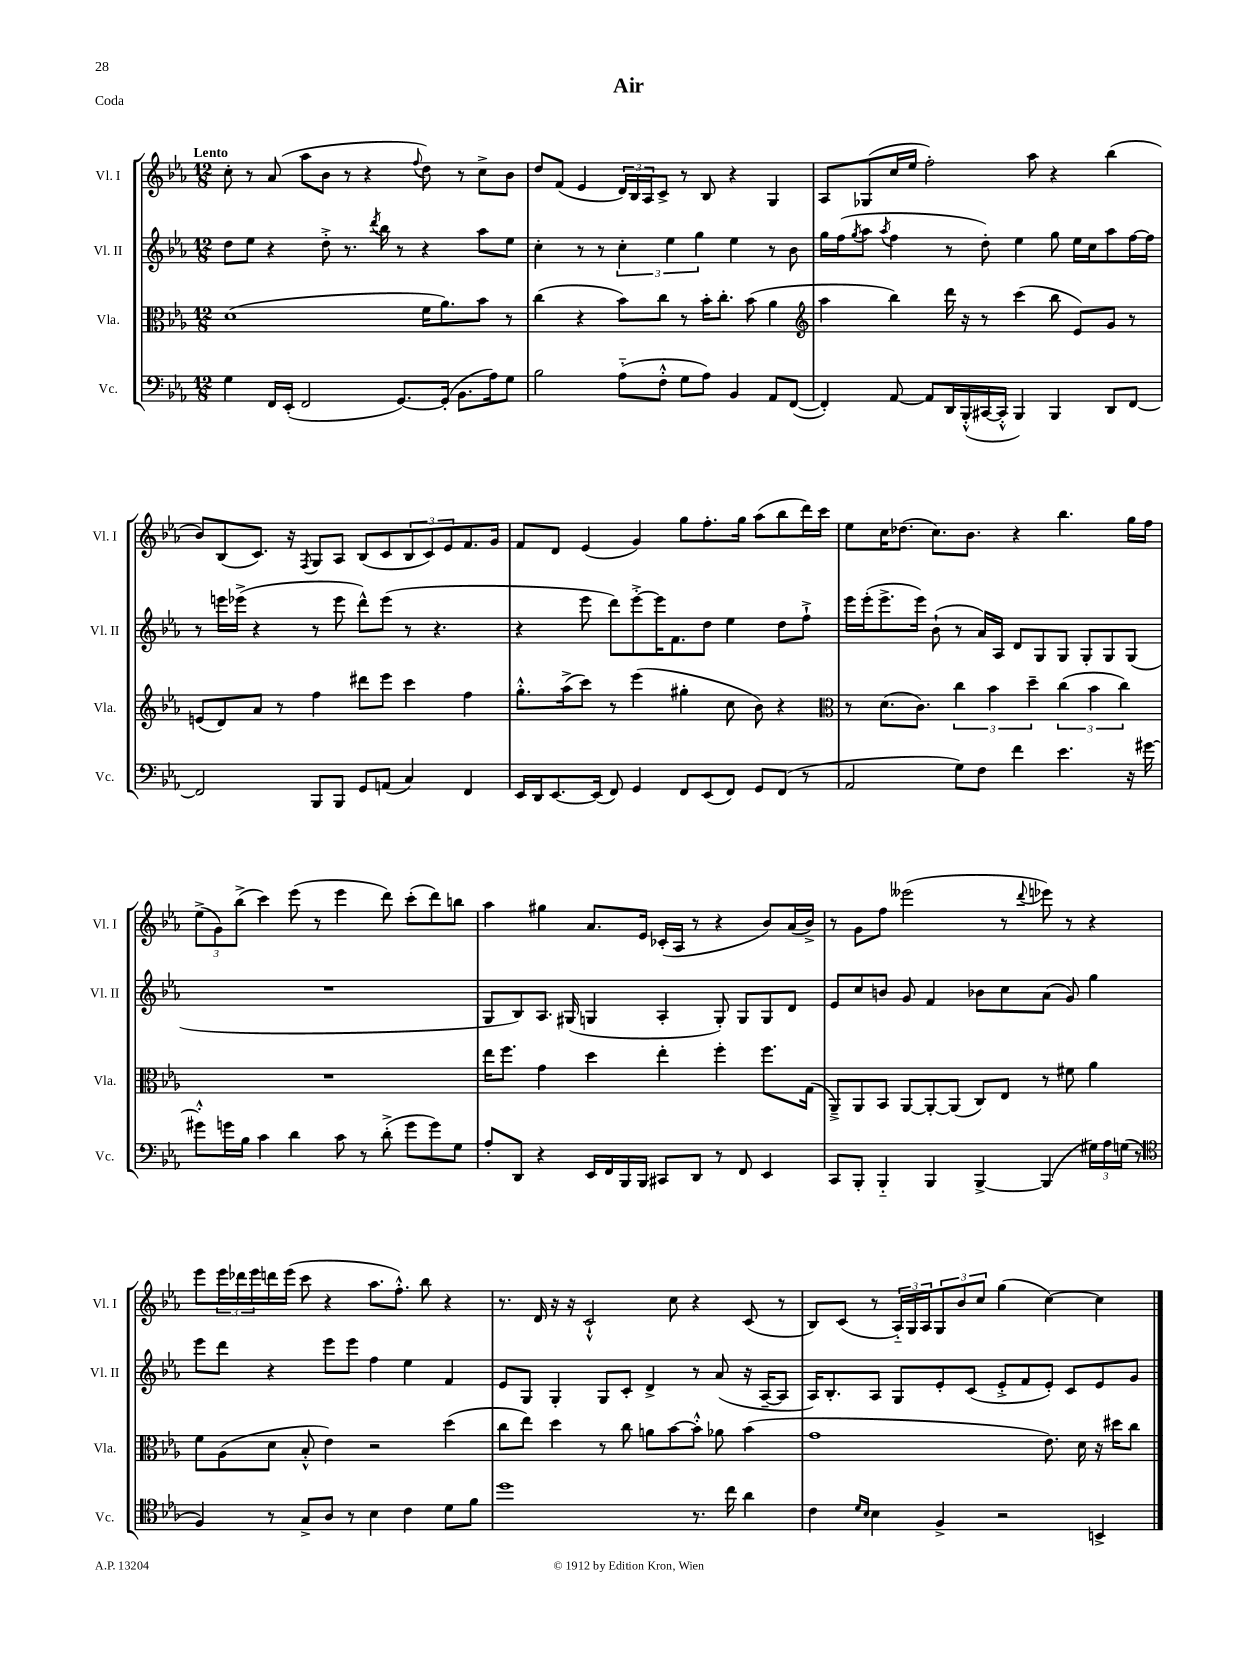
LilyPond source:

\header { title = "Air" piece = "Coda" }
<<
\new StaffGroup <<
\new Staff = "s0" \with { instrumentName = "Vl. I" shortInstrumentName = "Vl. I" } {
    \clef treble \key ees \major \numericTimeSignature \time 12/8 \tempo "Lento"
    c''8-. r8 aes'8( aes''8 bes'8 r8 r4 \appoggiatura { f''8 } d''8) r8 c''8-> bes'8 |
    d''8 f'8( ees'4 \tuplet 3/2 { d'16) bes16 aes16 } c'8-> r8 bes8 r4 g4 |
    aes8 ges8( c''16 ees''16 f''2-.) aes''8 r4 bes''4( |
    bes'8) bes8( c'8.) r16 \acciaccatura { f8 } g8 aes8 bes8( c'8 \tuplet 3/2 { bes8 c'8) ees'8 } f'8. g'16 |
    f'8 d'8 ees'4( g'4) g''8 f''8.-. g''16 aes''8( bes''8 d'''16) c'''16 |
    ees''8 c''16 des''8.( c''8.) bes'8. r4 bes''4. g''16 f''16 |
    \tuplet 3/2 { ees''8->( g'8) bes''8->( } c'''4) ees'''8( r8 ees'''4 d'''8) c'''8-.( d'''8) b''8 |
    aes''4 gis''4 aes'8. ees'16 ces'16-.( aes16 r8 r4 bes'8) aes'16( bes'16->) |
    r8 g'8 f''8 eeses'''2( r8 \appoggiatura { d'''8 } ees'''8) r8 r4 |
    ees'''8 \tuplet 3/2 { ees'''16 des'''16 ees'''16 } d'''16 ees'''16( c'''8 r4 aes''8. f''8.-.-^) bes''8 r4 |
    r8. d'16 r16 r16 c'2-!-^ c''8 r4 c'8( r8 |
    bes8) c'8( r8 \tuplet 3/2 { aes16-_) g16 aes16 } \tuplet 3/2 { g8 bes'8 c''8 } g''4( c''4~) c''4 \bar "|." |
}
\new Staff = "s1" \with { instrumentName = "Vl. II" shortInstrumentName = "Vl. II" } {
    \clef treble \key ees \major \numericTimeSignature \time 12/8
    d''8 ees''8 r4 d''8-.-> r8. \acciaccatura { d'''8 } bes''16 r8 r4 aes''8 ees''8 |
    c''4-. r8 r8 \tuplet 3/2 { c''4-. ees''4 g''4 } ees''4 r8 bes'8 |
    g''16 f''16( \acciaccatura { g''8 } aes''8 \acciaccatura { aes''8 } f''4 r8 d''8-.) ees''4 g''8 ees''16 c''16 aes''8 f''16~ f''16 |
    r8 e'''16 ees'''16->( r4 r8 ees'''8 d'''8-^) ees'''8( r8 r4. |
    r4 ees'''8 d'''8) ees'''8~-.-> ees'''16 f'8. d''8 ees''4 d''8 f''8-!-> |
    ees'''16 ees'''16-.( ees'''8.-> ees'''16) bes'8-!( r8 aes'16) aes16 d'8 g8 g8 g8-. g8 g8( |
    R1. |
    g8 bes8) aes8. gis16( g4 aes4-. g8-.) g8 g8 d'8 |
    ees'8 c''8 b'8 g'8 f'4 bes'8 c''8 aes'8( g'8) g''4 |
    ees'''8 d'''8 r4 ees'''8 ees'''8 f''4 ees''4 f'4 |
    ees'8 g8 g4-. g8 c'8-. d'4-> r8 aes'8( r16 aes16~-- aes8 |
    aes16) bes8.-. aes8 g8 ees'8-. c'8( ees'8-.-> f'8 ees'8-.) c'8 ees'8 g'8 \bar "|." |
}
\new Staff = "s2" \with { instrumentName = "Vla." shortInstrumentName = "Vla." } {
    \clef alto \key ees \major \numericTimeSignature \time 12/8
    d'1( f'16 aes'8.) bes'8 r8 |
    c''4( r4 bes'8) c''8 r8 bes'16-. c''8.-. bes'8( aes'4 |
    \clef treble aes''4 bes''4) d'''16 r16 r8 c'''4( bes''8 ees'8) g'8 r8 |
    e'8( d'8) aes'8 r8 f''4 dis'''8 ees'''8 c'''4 f''4 |
    g''8.-.-^ aes''16->( c'''8) r8 ees'''4( gis''4-. c''8 bes'8) r4 |
    \clef alto r8 d'8.( c'8.) \tuplet 3/2 { c''4 bes'4 d''4-- } \tuplet 3/2 { c''4( bes'4 c''4) } |
    R1. |
    ees''16 f''8. g'4 d''4 ees''4-. f''4-. f''8. g16( |
    aes,8--->) aes,8 bes,8 aes,8~ aes,8~-. aes,8( c8) ees8 r8 fis'8 aes'4 |
    f'8 aes8( d'8 bes8-.-^ ees'4) r2 d''4( |
    c''8 ees''8) d''4 r8 c''8 a'8 bes'8~ bes'8-.-^ aes'8 bes'4( |
    g'1 ees'8.) d'16 r16 dis''16 c''8 \bar "|." |
}
\new Staff = "s3" \with { instrumentName = "Vc." shortInstrumentName = "Vc." } {
    \clef bass \key ees \major \numericTimeSignature \time 12/8
    g4 f,16 ees,16-.( f,2 g,8.~) g,16-.( bes,8. aes16) g8 |
    bes2 aes8-_( f8-.-^ g8 aes8) bes,4 aes,8 f,8~( |
    f,4-.) aes,8~ aes,8 d,16 bes,,16-.-^( cis,16~ cis,16-.-^ bes,,4) bes,,4 d,8 f,8~ |
    f,2 bes,,8 bes,,8 g,8 a,8( c4) f,4 |
    ees,16 d,16 ees,8.~ ees,16( f,8) g,4 f,8 ees,8( f,8) g,8 f,8( r8 |
    aes,2 g8) f8 f'4 ees'4. r16 gis'16~ |
    gis'8-.-^ g'16 bes16 c'4 d'4 c'8 r8 d'8-.->( g'8 g'8) g8 |
    aes8-. d,8 r4 ees,16 f,16 bes,,16 bes,,16 cis,8 d,8 r8 f,8 ees,4 |
    c,8 bes,,8-. bes,,4-_ bes,,4 bes,,4~-> bes,,4( \tuplet 3/2 { gis16) aes16 g16( } r8 |
    \clef tenor f4) r8 g8-> aes8 r8 bes4 c'4 d'8 f'8 |
    d''1 r8. c''16 aes'4 |
    c'4 \grace { d'16 bes16 } bes4 f4-> r2 b,4-> \bar "|." |
}
>>
>>
\layout { \context { \Score \remove "Bar_number_engraver" } }
